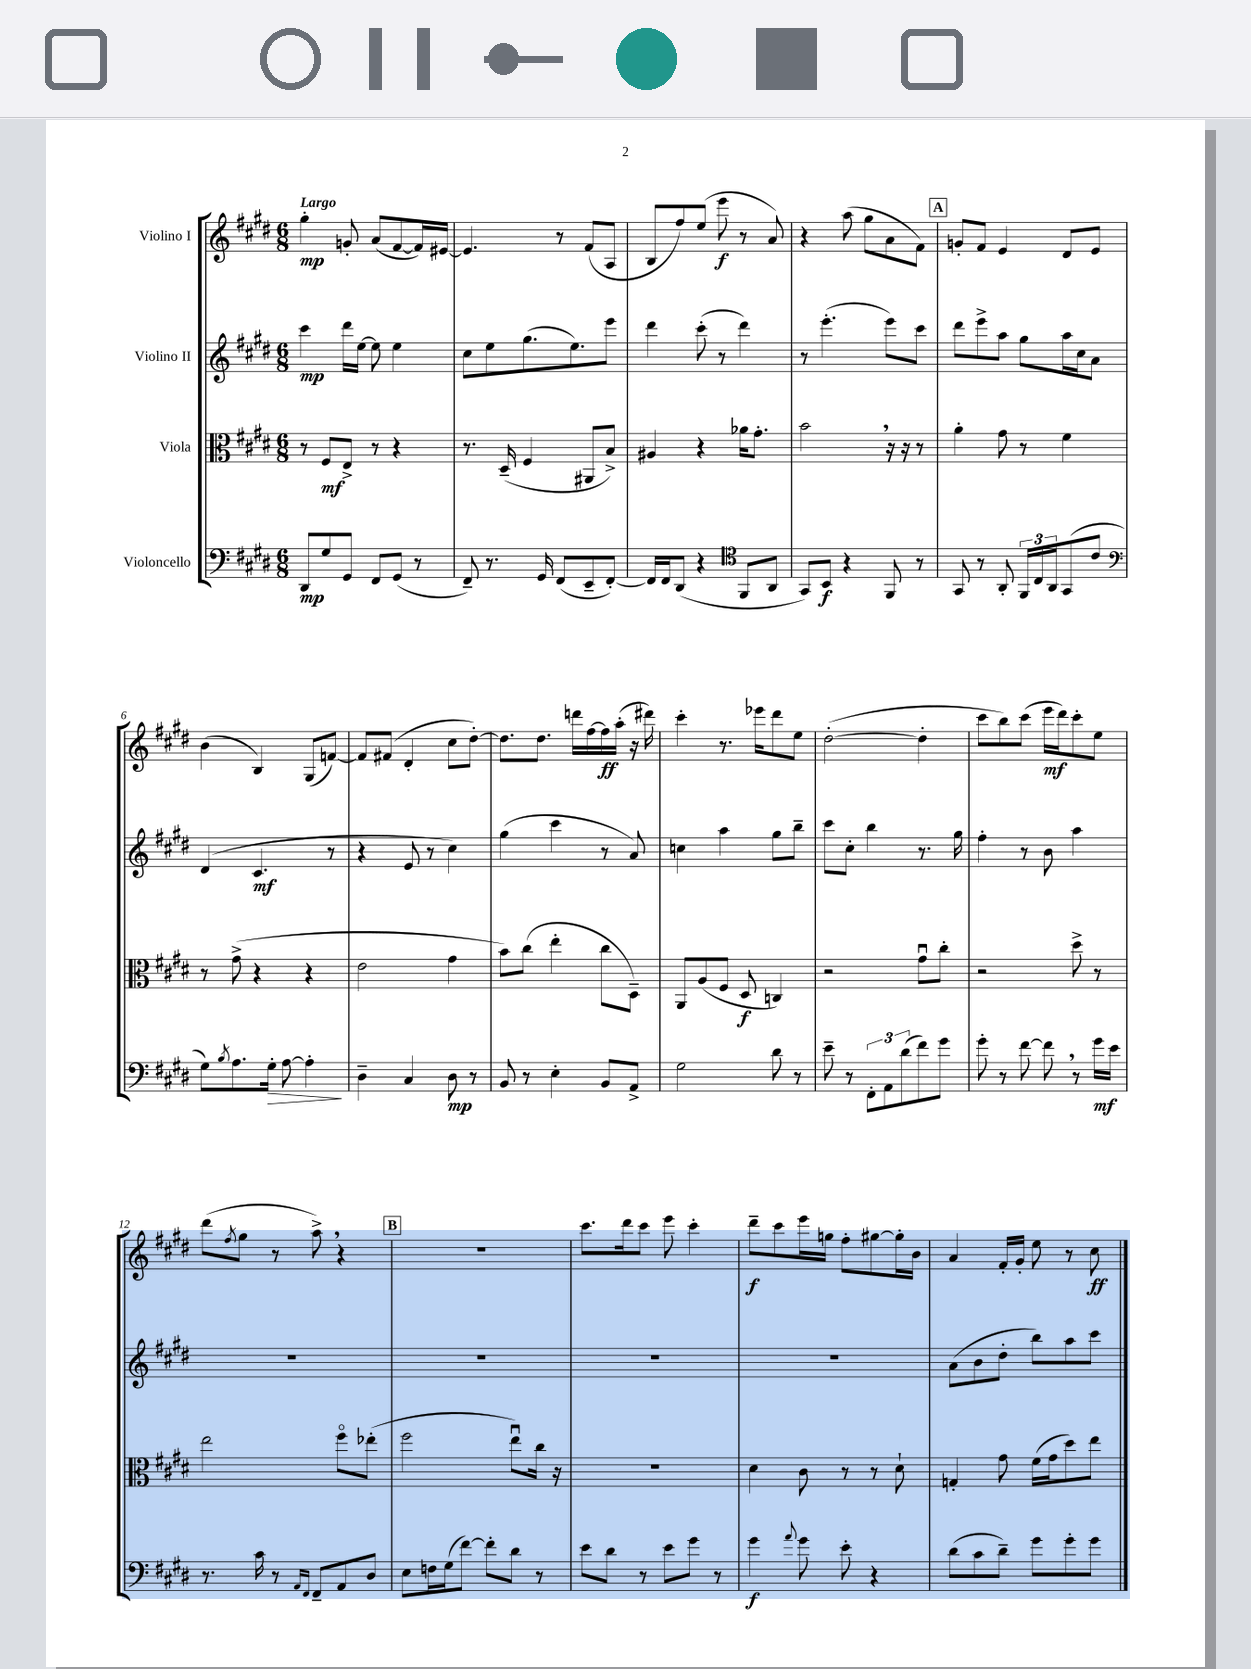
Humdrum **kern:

**kern	**kern	**kern	**kern
*staff4	*staff3	*staff2	*staff1
*clefF4	*clefC3	*clefG2	*clefG2
*k[f#c#g#d#]	*k[f#c#g#d#]	*k[f#c#g#d#]	*k[f#c#g#d#]
*M6/8	*M6/8	*M6/8	*M6/8
8DD#	8r	4ccc#	4gg#'
8G#	8F#	.	.
8GG#	8E^	16ddd#	8g'
.	.	[16ee	.
8FF#	8r	8ee]	(8a
(8GG#	4r	4ee	[8f#
8r	.	.	16f#])
.	.	.	[16e#
=	=	=	=
8FF#~)	8.r	8cc#	4.e#]
8.r	.	8ee	.
.	(16D#~	.	.
.	4F#	(8.gg#	.
16GG#	.	.	.
(8FF#	.	.	8r
.	.	8.ee)	.
8EE~	8AA#	.	(8f#
[8FF#')	8B^)	8eee	8A
=	=	=	=
16FF#]	4A#	4ddd#	8B
16FF#	.	.	.
(8DD#	.	.	8ff#)
4r	4r	(8ccc#'	(8ee
.	.	8r	8eee
*clefC4	*	*	*
8FF#	16a-	4ddd#)	8r
.	8.g#'	.	.
8AA	.	.	8a)
=	=	=	=
8GG#)	2b	8r	4r
8BB	.	(4.eee'	.
4r	.	.	(8aa
.	.	.	8gg#
8FF#	16r	8eee)	8a
.	16r	.	.
8r	8r	8ccc#	8f#)
=	=	=	=
8GG#	4a'	8ddd#	8g'
8r	.	8eee^	8f#
8AA'	8g#	8aa	4e
24FF#	8r	8gg#	.
24C#	.	.	.
24AA	.	.	.
(8GG#	4f#	16aa	8d#
.	.	16cc#	.
8c#	.	8a	8e
=	=	=	=
*clefF4	*	*	*
8G#)	8r	(4d#	(4b
8qB	.	.	.
8.A	(8g#^	.	.
.	4r	4.c#	4B)
16G#'	.	.	.
[8A	.	.	.
4A']	4r	.	(8G#
.	.	8r	[8f)
=	=	=	=
4D#~	2e	4r	8f]
.	.	.	(8f#
4C#	.	8e	4d#'
.	.	8r	.
8D#	4g#	4cc#)	8cc#
8r	.	.	[8dd#')
=	=	=	=
8BB	8b)	(4gg#	8.dd#]
8r	(8cc#	.	.
.	.	.	8.dd#
4E'	4ee'	4ccc#	.
.	.	.	16ddd
.	.	.	[16ff#
8BB	8cc#	8r	16ff#]
.	.	.	(16aa'
8AA^	8D#~)	8a)	16r
.	.	.	16ddd#)
=	=	=	=
2G#	8AA	4cc	4ccc#'
.	(8A	.	.
.	8F#	4aa	8.r
.	8D#	.	.
.	.	.	16eee-
8d#	4C)	8gg#	8ddd#
8r	.	8bb~	8ee
=	=	=	=
8e~	2r	8ccc#	([2dd#'
8r	.	8cc#'	.
12FF#'	.	4bb	.
12AA	.	.	.
(12d#	.	.	.
8f#)	8g#u	8.r	4dd#']
8g#	8cc#'	.	.
.	.	16gg#	.
=	=	=	=
8g#'	2r	4ff#'	8ccc#
8r	.	.	8bb)
[8f#	.	8r	(8ccc#
8f#]	.	8b	16eee
.	.	.	16ddd#)
8r	8dd#^	4aa	8ccc#'
16g#	8r	.	8ee
16e	.	.	.
=	=	=	=
8.r	2ee	2.r	(8ddd#
.	.	.	8qff#
.	.	.	8gg#
16c#	.	.	.
8r	.	.	8r
16qqAA	.	.	.
16qqFF#	.	.	.
8FF#~	.	.	8aa^)
8AA	8ff#o	.	4r
8D#	(8ee-'	.	.
=	=	=	=
8E	2ff#	2.r	2.r
16F	.	.	.
(16G#	.	.	.
[8f#)	.	.	.
8f#']	.	.	.
8d#	8eeu)	.	.
8r	16cc#	.	.
.	16r	.	.
=	=	=	=
8e	2.r	2.r	8.ccc#
8d#	.	.	.
.	.	.	16ddd#
8r	.	.	8ccc#
8e	.	.	8eee
8g#	.	.	4ccc#'
8r	.	.	.
=	=	=	=
4g#	4d#	2.r	8ddd#~
.	.	.	8ccc#
8qqa	.	.	.
8g#	8c#	.	16eee
.	.	.	16gg
8e'	8r	.	8ff#'
4r	8r	.	[8gg#
.	8d#`	.	16gg#']
.	.	.	16b
=	=	=	=
(8d#	4G'	(8a	4a
8c#	.	8b	.
8d#~)	8g#	8dd#'	16f#'
.	.	.	16g#'
8g#	(16f#	8bb)	8ee
.	16g#	.	.
8g#'	8dd#)	8aa	8r
8g#	8ee	8ccc#	8cc#
==	==	==	==
*-	*-	*-	*-
